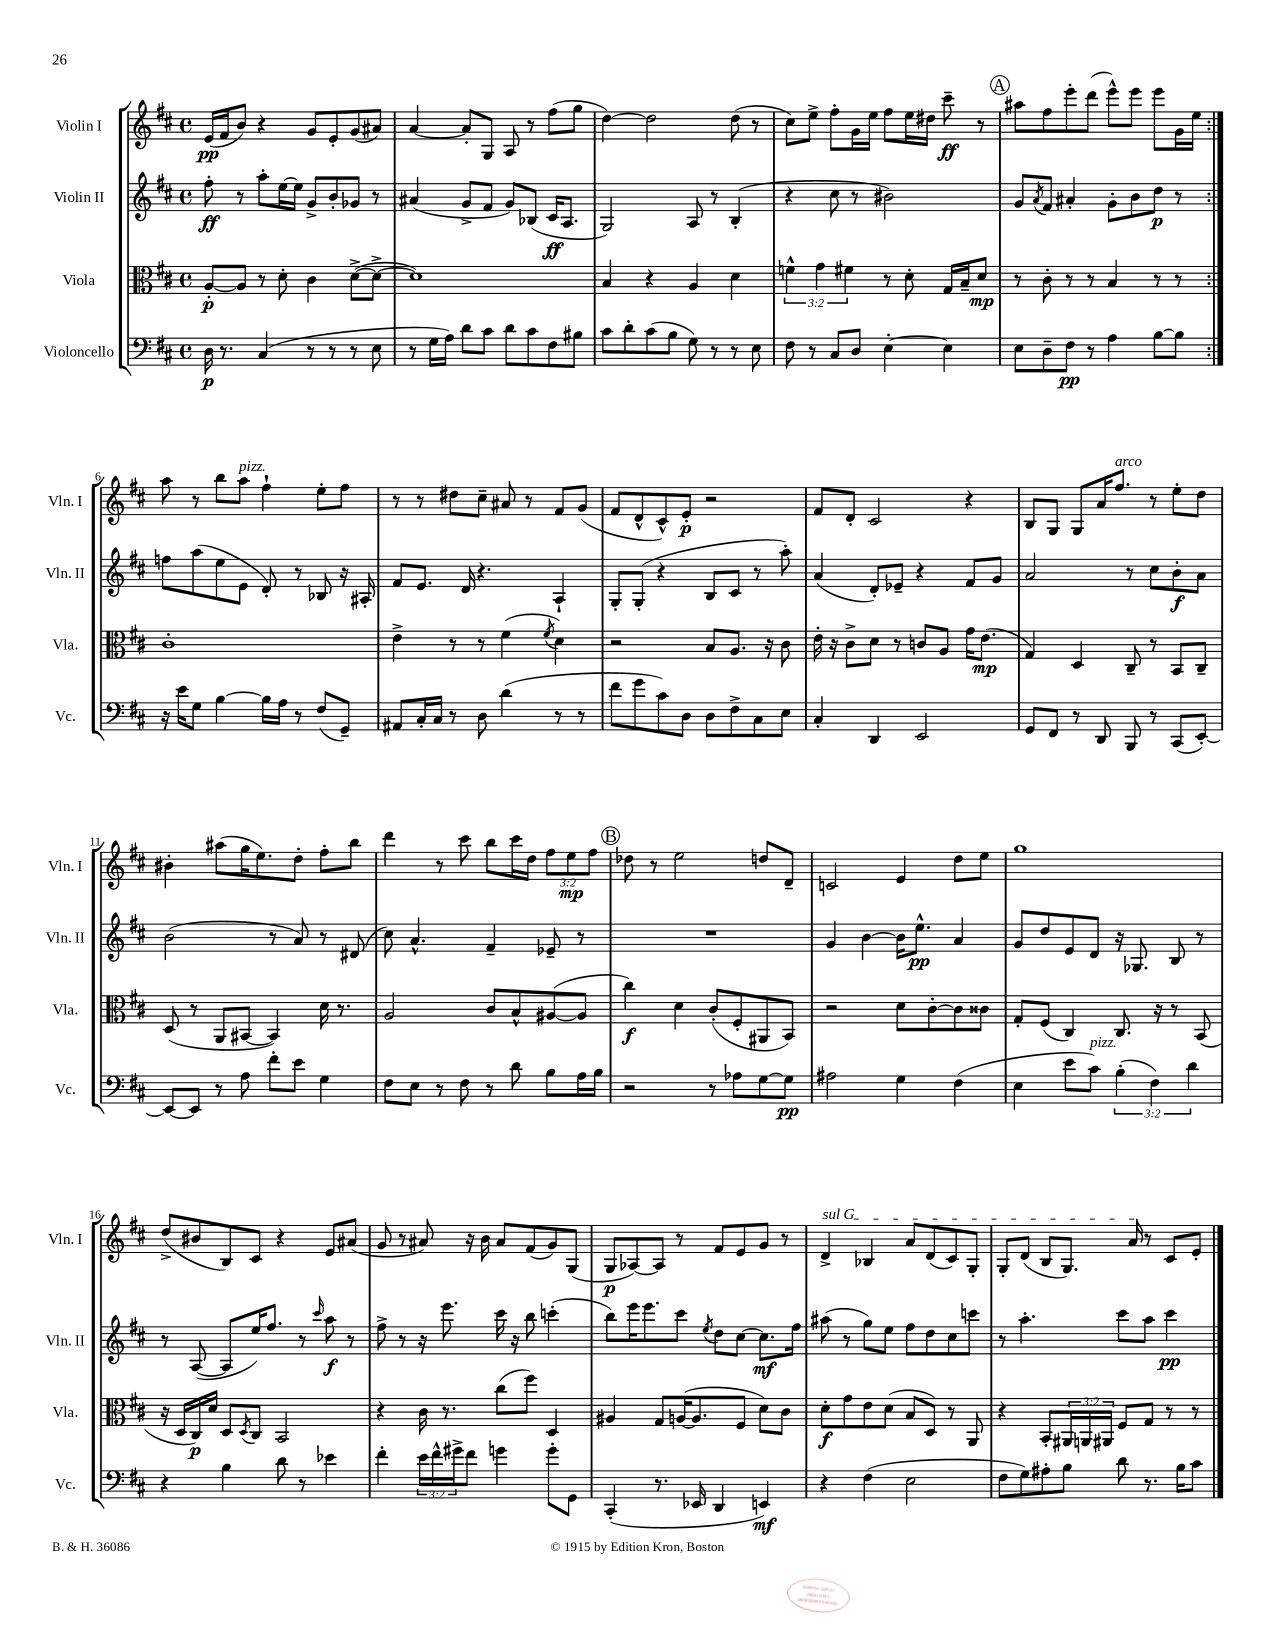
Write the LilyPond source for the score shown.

<<
\new StaffGroup <<
\new Staff = "s0" \with { instrumentName = "Violin I" shortInstrumentName = "Vln. I" } {
    \clef treble \key d \major \defaultTimeSignature \time 4/4 \override Staff.TupletNumber.text = #tuplet-number::calc-fraction-text
    \repeat volta 2 { e'16\pp( fis'16 b'8) r4 g'8 e'8-. g'8( ais'8) |
    a'4~ a'8-. g8 a8 r8 fis''8( g''8 |
    d''4~) d''2 d''8( r8 |
    cis''8) e''8-> fis''8-. g'16 e''16 fis''8 e''16 dis''16 cis'''8--\ff r8 |
    \mark \markup { \circle "A" } ais''8 fis''8 e'''8-. d'''8( e'''8-^) e'''8 e'''8 g'16 e''16 | }
    a''8 r8 b''8 a''8^\markup { \italic "pizz." } fis''4-! e''8-. fis''8 |
    r8 r8 dis''8 cis''8-- ais'8 r8 fis'8 g'8( |
    fis'8 d'8-^ cis'8-^) e'8-.\p r2 |
    fis'8 d'8-. cis'2 r4 |
    b8 g8 g8 a'16 fis''8.^\markup { \italic "arco" } r8 e''8-. d''8 |
    bis'4-. ais''8( g''16 e''8.) d''8-. fis''8-. b''8 |
    d'''4 r8 cis'''8 b''8 cis'''16 d''16 \tuplet 3/2 { fis''8 e''8\mp fis''8 } |
    \mark \markup { \circle "B" } des''8 r8 e''2 d''8 d'8-- |
    c'2 e'4 d''8 e''8 |
    g''1 |
    d''8->( bis'8 b8) cis'8 r4 e'8 ais'8( |
    g'8 r8 ais'8) r16 b'16 ais'8 fis'8( g'8) g8( |
    g8\p aes8~) aes8 r8 fis'8 e'8 g'8 r8 |
    \once \override TextSpanner.bound-details.left.text = \markup { \italic "sul G" } d'4->\startTextSpan bes4 a'8 d'8( cis'8) g8-. |
    g8-. d'8( b8 g8.) a'16\stopTextSpan r8 cis'8 e'8-. \bar "|." |
}
\new Staff = "s1" \with { instrumentName = "Violin II" shortInstrumentName = "Vln. II" } {
    \clef treble \key d \major \defaultTimeSignature \time 4/4
    \repeat volta 2 { fis''8-.\ff r8 a''8-. e''16~ e''16 g'8-> b'8-. ges'8 r8 |
    ais'4( g'8-> fis'8 g'8) bes8( cis'16\ff a8. |
    g2) a8 r8 b4-.( |
    r4 cis''8 r8 bis'2) |
    \mark \markup { \circle "A" } g'8 \acciaccatura { a'8 } fis'8 ais'4-. g'8-. b'8 d''8\p r8 | }
    f''8 a''8( e''8 e'8 d'8-.) r8 bes8 r16 ais16-. |
    fis'8 e'8. d'16 r4. a4-! |
    g8-. g8-.( r4 b8 cis'8 r8 a''8-.) |
    a'4( d'8-.) ees'8-- r4 fis'8 g'8 |
    a'2 r8 cis''8 b'8-.\f a'8 |
    b'2( r8 a'8) r8 dis'8( |
    cis''8) a'4.-^ fis'4-- ees'8-- r8 |
    \mark \markup { \circle "B" } R1 |
    g'4 b'4~ b'16 e''8.-^\pp a'4 |
    g'8 d''8 e'8 d'8 r16 ges8. b8 r8 |
    r8 a8~( a8 e''16) fis''8. r8 \grace { cis'''16 } a''8\f r8 |
    fis''8-> r8 r16 e'''8. cis'''16 r16 b''8 c'''4-.( |
    b''8) e'''16 e'''8. cis'''8 \acciaccatura { e''8 } d''8 cis''8~ cis''8.\mf fis''16 |
    ais''8( r8 g''8) e''8 fis''8 d''8 cis''8 c'''8 |
    r8 a''4.-. cis'''8 a''8 cis'''4\pp \bar "|." |
}
\new Staff = "s2" \with { instrumentName = "Viola" shortInstrumentName = "Vla." } {
    \clef alto \key d \major \defaultTimeSignature \time 4/4 \override Staff.TupletNumber.text = #tuplet-number::calc-fraction-text
    \repeat volta 2 { a8~-.\p a8 r8 d'8-. cis'4 d'8~->( d'8~-> |
    d'1) |
    b4 r4 a4 d'4 |
    \tuplet 3/2 { f'4-^ g'4 fis'4 } r8 d'8-. g16 b16-- d'8\mp |
    \mark \markup { \circle "A" } r8 cis'8-. r8 r8 b4 r8 r8 | }
    cis'1-. |
    e'4-> r8 r8 fis'4( \acciaccatura { fis'8 } d'4) |
    r2 b8 a8. r16 cis'8 |
    e'16-. r16 cis'8-> d'8 r8 c'8 a8 g'16 e'8.\mp( |
    g4) d4 cis8-- r8 b,8 cis8-- |
    d8( r8 a,8 bis,8~ bis,4) d'16 r8. |
    a2 cis'8 b8-^ ais8~( ais8 |
    \mark \markup { \circle "B" } cis''4\f) d'4 cis'8-.( fis8-. ais,8 b,8) |
    r2 d'8 cis'8~-. cis'8 cisis'8 |
    g8-. fis8( cis4) cis8. r16 r8 b,8( |
    r16 d16 cis16\p) d'16 d8 \acciaccatura { d8 } cis8 b,2 |
    r4 cis'16 r8. cis''8( fis''8) d4 |
    ais4 g8 a16~( a8. fis8 d'8) cis'8 |
    d'8-.\f g'8 e'8 d'8( b8 d8) r8 a,8 |
    r4 b,8-. \tuplet 3/2 { ais,16 a,16 ais,16 } fis8 g8 r8 r8 \bar "|." |
}
\new Staff = "s3" \with { instrumentName = "Violoncello" shortInstrumentName = "Vc." } {
    \clef bass \key d \major \defaultTimeSignature \time 4/4 \override Staff.TupletNumber.text = #tuplet-number::calc-fraction-text
    \repeat volta 2 { d16\p r8. cis4( r8 r8 r8 e8 |
    r8 g16 a16) d'8 cis'8 d'8 cis'8 fis8 bis8 |
    cis'8 d'8-. cis'8( b8 g8) r8 r8 e8 |
    fis8 r8 cis8 d8 e4~-. e4 |
    \mark \markup { \circle "A" } e8 d8-- fis8\pp r8 a4 b8~ b8 | }
    r16 e'16 g8 b4~ b16 a16 r8 fis8( g,8--) |
    ais,8 cis16-. cis16 r8 d8 d'4( r8 r8 |
    fis'8 g'8 cis'8) d8 d8 fis8-> cis8 e8 |
    cis4-. d,4 e,2 |
    g,8 fis,8 r8 d,8 b,,8 r8 cis,8( e,8~-.) |
    e,8~ e,8 r8 a8 fis'8-. e'8 g4 |
    fis8 e8 r8 fis8 r8 d'8 b8 a16 b16 |
    \mark \markup { \circle "B" } r2 r8 aes8 g8~ g8\pp |
    ais2 g4 fis4( |
    e4 e'8 cis'8^\markup { \italic "pizz." }) \tuplet 3/2 { b4-.( fis4) d'4 } |
    r4 b4 d'8 r8 ees'4 |
    fis'4-. \tuplet 3/2 { e'16 fis'16-^ gis'16-> } fis'8 g'4 g'8-. g,8 |
    cis,4-.( r8. ees,16 d,4 e,4\mf) |
    r4 fis4( e2 |
    fis8 g8) ais8-. b8 d'8 r8. b16 cis'8 \bar "|." |
}
>>
>>
